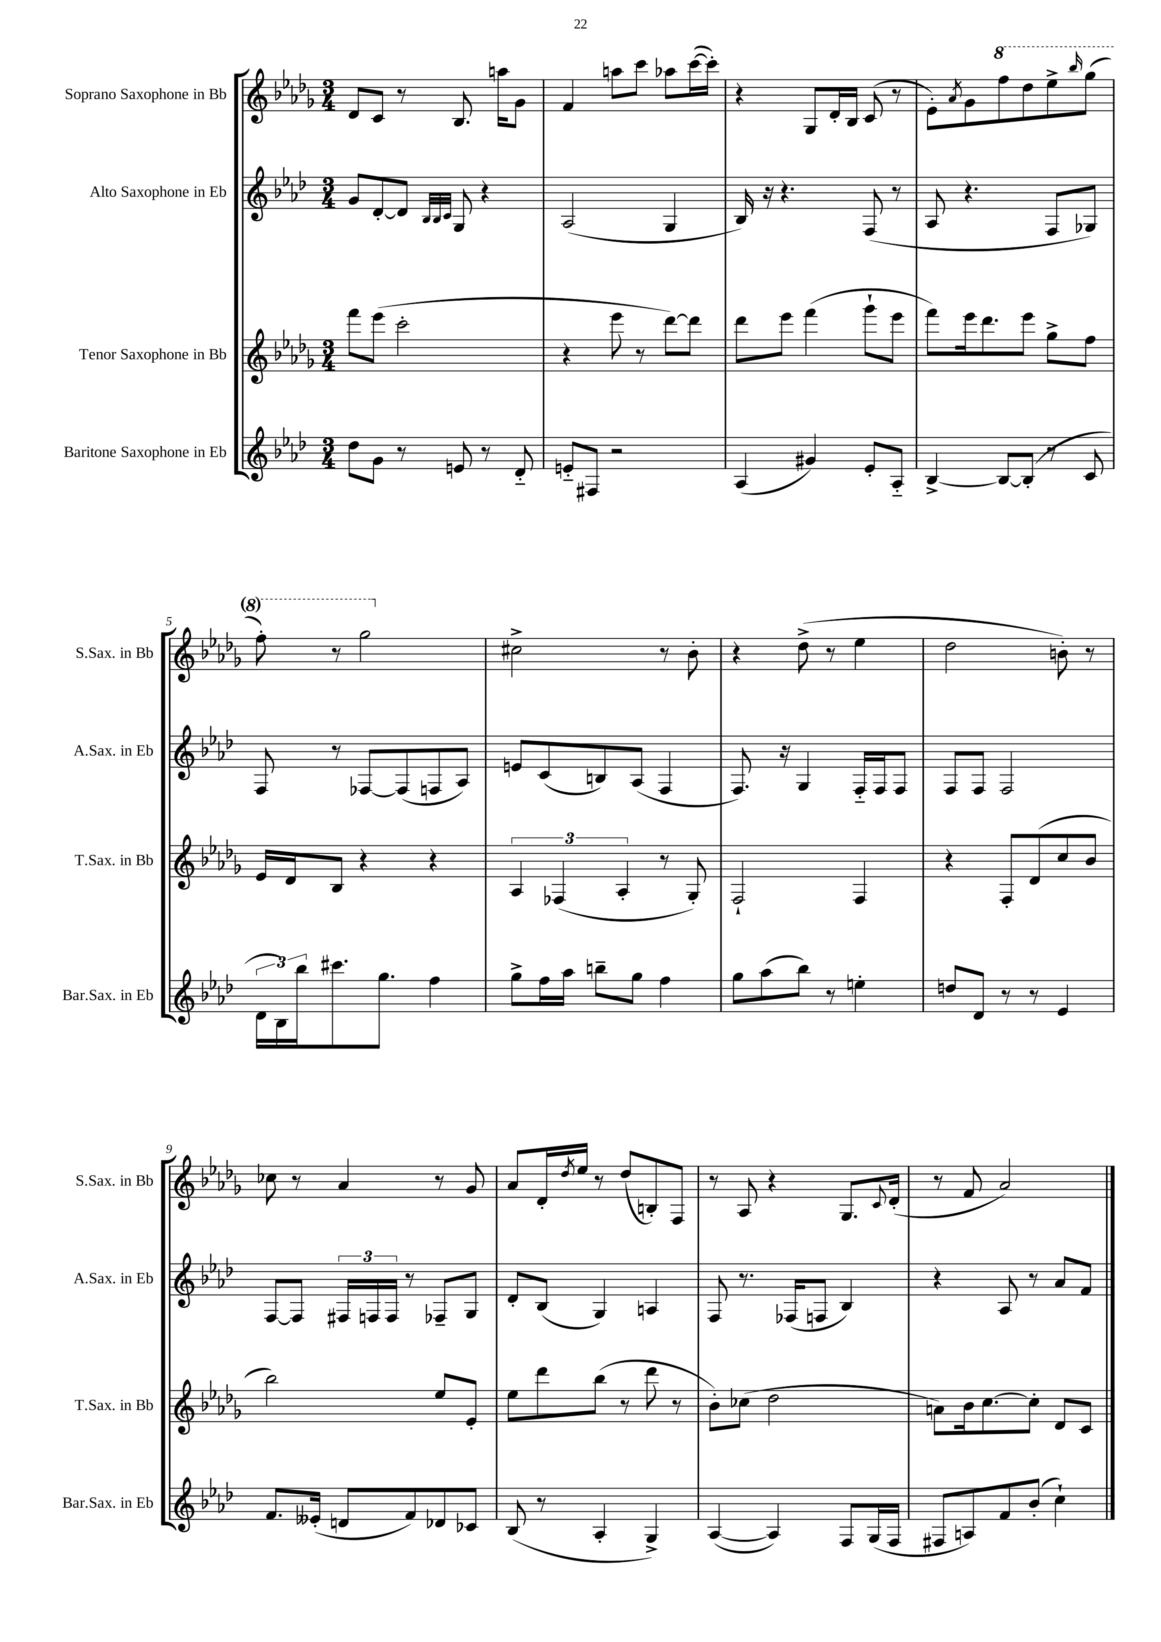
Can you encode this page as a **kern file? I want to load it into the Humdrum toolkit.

**kern	**kern	**kern	**kern
*staff4	*staff3	*staff2	*staff1
*clefG2	*clefG2	*clefG2	*clefG2
*k[b-e-a-d-]	*k[b-e-a-d-g-]	*k[b-e-a-d-]	*k[b-e-a-d-g-]
*M3/4	*M3/4	*M3/4	*M3/4
8dd-	8fff	8g	8d-
8g	(8eee-	[8d-'	8c
8r	2ccc'	8d-]	8r
.	.	32qqB-	.
.	.	32qqB-	.
.	.	32qqc	.
8e	.	8G	8.B-
8r	.	4r	.
.	.	.	16aa
8d-'~	.	.	8g-
=	=	=	=
8e'~	4r	(2A-	4f
8F#	.	.	.
2r	8eee-	.	8aa
.	8r	.	8ccc
.	[8ddd-)	4G	8aa-
.	8ddd-]	.	([16ccc
.	.	.	16ccc'])
=	=	=	=
(4A-	8ddd-	16B-)	4r
.	.	16r	.
.	8eee-	4.r	.
4g#)	(4fff	.	8G-
.	.	.	16d-'
.	.	.	16B-
8e-'	8ggg-`	(8F	(8c
8A-'~	8eee-	8r	8r
=	=	=	=
[4B-^	8fff)	8A-	8e-')
.	.	.	8qa-
.	16eee-	4.r	8g-
.	8.ddd-	.	.
8B-_	.	.	8fff
(8B-']	8eee-	.	8ddd-
8r	8gg-^	8F	8eee-^
.	.	.	16qqbbb-
8c	8ff	8G-)	(8ggg-
=	=	=	=
24d-	16e-	8F	8fff')
24B-)	.	.	.
.	16d-	.	.
24bb-	.	.	.
8.ccc#	8B-	8r	8r
.	4r	[8F-	2ggg-
8.gg	.	.	.
.	.	(8F-]	.
4ff	4r	8F	.
.	.	8A-)	.
=	=	=	=
8gg^	6A-	8e	2cc#^
16ff	.	(8c	.
.	(6F-	.	.
16aa-	.	.	.
8bb~	.	8B)	.
.	6A-'	.	.
8gg	.	(8A-	.
4ff	8r	4F	8r
.	8G-')	.	8b-'
=	=	=	=
8gg	2F`	8.F)	4r
(8aa-	.	.	.
.	.	16r	.
8bb-)	.	4G	(8dd-^
8r	.	.	8r
4ee'	4F	16F'~	4ee-
.	.	16F	.
.	.	8F	.
=	=	=	=
8dd	4r	8F	2dd-
8d-	.	8F	.
8r	8F'	2F	.
8r	(8d-	.	.
4e-	8cc	.	8b')
.	8b-	.	8r
=	=	=	=
8.f	2bb-)	[8F	8cc-
.	.	8F]	8r
(16e--'	.	.	.
8d	.	24F#	4a-
.	.	24F	.
.	.	24F	.
8f)	.	8r	.
8d-	8ee-	8F-~	8r
8c-	8e-'	8G	8g-
=	=	=	=
(8B-	8ee-	8d-'	8a-
8r	8ddd-	(8B-	16d-'
.	.	.	8qdd-
.	.	.	16ee-
4A-'	(8bb-	4G)	8r
.	8r	.	(8dd-
4G^)	8ddd-	4A	8B')
.	8r	.	8F
=	=	=	=
([4A-	8b-')	8F	8r
.	(8cc-	8.r	8A-
4A-])	2dd-	.	4r
.	.	(16F-	.
.	.	8F	.
8F	.	4B-)	8.G-
(16G	.	.	.
.	.	.	8qqc
16F	.	.	(16d-'
=	=	=	=
8F#	8a)	4r	8r
8A)	16b-	.	8f
.	[8.cc	.	.
8f	.	8A-	2a-)
(8b-'	8cc']	8r	.
4cc`)	8d-	8a-	.
.	8c	8f	.
==	==	==	==
*-	*-	*-	*-
